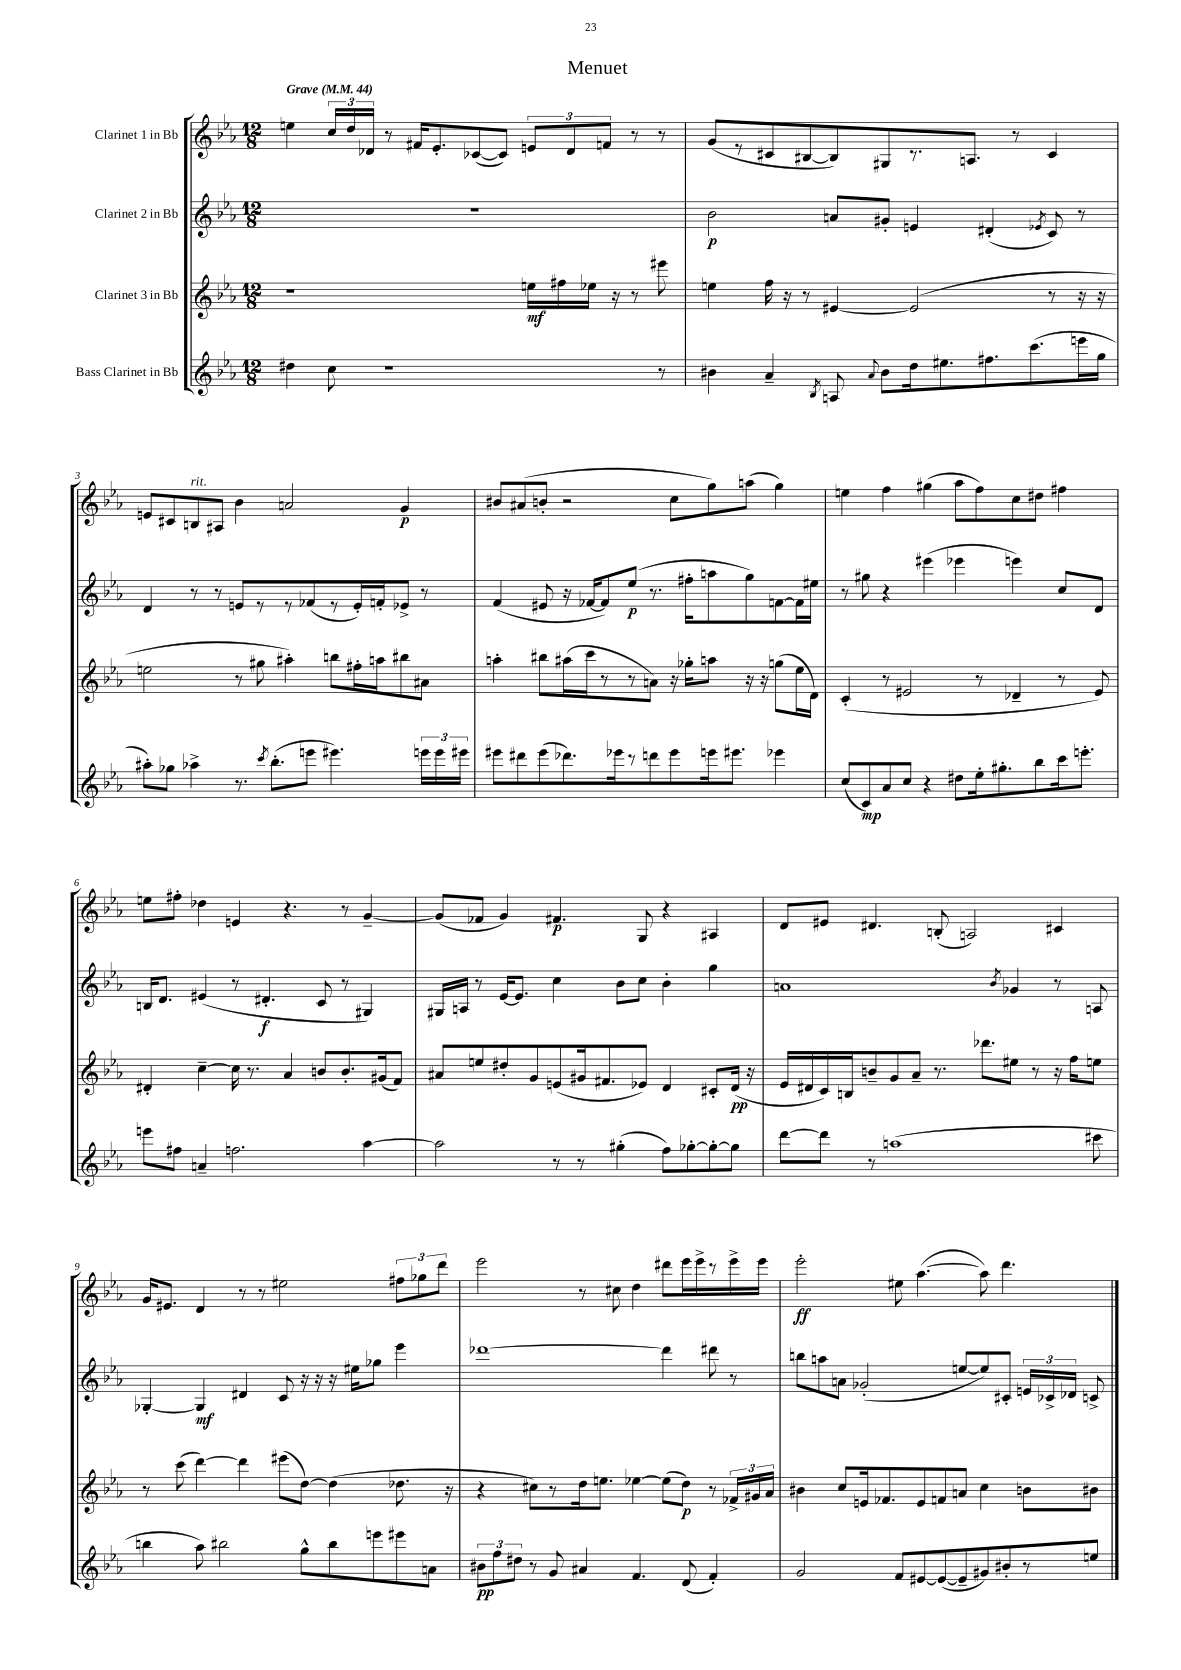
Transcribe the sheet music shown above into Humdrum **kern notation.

**kern	**kern	**kern	**kern
*staff4	*staff3	*staff2	*staff1
*clefG2	*clefG2	*clefG2	*clefG2
*k[b-e-a-]	*k[b-e-a-]	*k[b-e-a-]	*k[b-e-a-]
*M12/8	*M12/8	*M12/8	*M12/8
*MM44	*MM44	*MM44	*MM44
4dd#	1r	1.r	4ee
8cc	.	.	24cc
.	.	.	24dd
.	.	.	24d-
1r	.	.	8r
.	.	.	16f#
.	.	.	8.e-'
.	.	.	([8c-
.	.	.	8c-])
.	16ee	.	12e
.	16ff#	.	.
.	.	.	12d-
.	16ee-	.	.
.	.	.	12f
.	16r	.	.
.	8r	.	8r
8r	8eee#	.	8r
=	=	=	=
4b#	4ee	2b-	(8g
.	.	.	8r
4a-~	16ff	.	8c#
.	16r	.	.
.	8r	.	[8B#
8qB-	.	.	.
8A	[4e#	8a	8B#])
8qqa-	.	.	.
8b#	.	8g#'	8G#
16dd	(2e#]	4e	8.r
8.ee#	.	.	.
.	.	.	8.A
8.ff#	.	(4d#'	.
.	.	.	8r
(8.ccc	.	.	.
.	.	8qe-	.
.	8r	8c)	4c#
16eee	16r	8r	.
16gg	16r	.	.
=	=	=	=
8aa#')	2ee	4d	8e
8gg-	.	.	8c#
4aa-^	.	8r	8B
.	.	8r	8A#
8.r	8r	8e	4b-
.	8gg#	8r	.
8qccc	.	.	.
(8.bb-'	.	.	.
.	4aa#')	8r	2a
8eee	.	(8f-	.
4.eee#)	8bb	8r	.
.	16ff#'	16e')	.
.	16aa	16f'	.
.	8bb#	8e-^	4g
24eee	8a#	8r	.
24eee	.	.	.
24eee#	.	.	.
=	=	=	=
8eee#	4aa'	(4f	8b#
8ddd#	.	.	(8a#
(8eee#	8bb#	8e#	8b'
8.ddd-)	(16aa#	16r	2r
.	16ccc	[16f-	.
.	8r	8f-])	.
16eee-	.	.	.
8r	8r	(8ee-	.
8ddd	8a)	8.r	.
8eee-	16r	.	8cc
.	16gg-'	16ff#'	.
16eee	8aa	8aa	8gg)
8.eee#	.	.	.
.	16r	8gg)	(8aa
.	16r	.	.
4eee-	(8gg	[8f	4gg)
.	16ee-	16f]	.
.	16d)	16ee#	.
=	=	=	=
(8cc	(4c'	8r	4ee
8c)	.	8gg#	.
8a-	8r	4r	4ff
8cc	2e#	.	.
4r	.	(4eee#	(4gg#
8dd#	.	4eee-	8aa-
16ee-'	8r	.	8ff)
8.gg#'	.	.	.
.	4d-~	4eee)	8cc
8bb-	.	.	8dd#
16ccc	8r	8cc	4ff#
8.eee'	.	.	.
.	8e#)	8d	.
=	=	=	=
8eee	4d#'	16B	8ee
.	.	8.d	.
8ff#	.	.	8ff#'
4a~	[4cc~	(4e#	4dd-
2.ff	16cc]	8r	4e
.	8.r	.	.
.	.	4.d#'	.
.	4a-	.	4.r
.	8b	8c	.
.	8.b'	8r	8r
[4aa-	.	4G#)	[4g~
.	(16g#	.	.
.	8f)	.	.
=	=	=	=
2aa-]	8a#	16G#	(8g]
.	.	16A	.
.	8ee	8r	8f-
.	8dd#'	[16e-	4g)
.	.	8.e-]	.
.	8g	.	.
8r	(8e	4cc	4.f#
8r	16g#	.	.
.	8.f#	.	.
(4gg#'	.	8b-	.
.	8e-)	8cc	8G
8ff)	4d	4b-'	4r
[8gg-'	.	.	.
8gg-'_	8c#'	4gg	4A#
8gg-]	(16d	.	.
.	16r	.	.
=	=	=	=
[8ddd	16e-	1a	8d
.	16d#	.	.
8ddd]	16c)	.	8e#
.	16B	.	.
8r	8b~	.	4.d#
(1aa	8g	.	.
.	8a-~	.	.
.	8.r	.	(8B'
.	.	.	2A)
.	8.ddd-	.	.
.	.	8qb-	.
.	8ee#	4g-	.
.	8r	.	.
.	16r	8r	4c#
.	16ff	.	.
8ccc#	8ee	8A	.
=	=	=	=
4bb	8r	[4G-'	16g
.	.	.	8.e#
.	(8ccc	.	.
8aa-)	[4ddd)	4G-]	4d
2bb#	.	.	.
.	4ddd]	4d#	8r
.	.	.	8r
.	(8eee#	8c	2ee#
8gg^^	[8dd)	16r	.
.	.	16r	.
8bb#	(4dd]	16r	.
.	.	16ee#	.
8eee	.	8gg-	.
8eee#	8.dd-	4eee-	12ff#
.	.	.	12gg-
8a	.	.	.
.	.	.	12ddd
.	16r	.	.
=	=	=	=
12b#	4r	[1ddd-	2eee-
12ff	.	.	.
12dd#	.	.	.
8r	8cc#)	.	.
8g	8r	.	.
4a#	16dd	.	8r
.	8.ee	.	.
.	.	.	8cc#
4.f	[4ee-	.	4dd
.	(8ee-]	4ddd-]	8ddd#
(8d	8dd)	.	16eee-
.	.	.	16eee-^
4f')	8r	8ddd#	8r
.	24f-^	8r	16eee-^
.	24g#	.	.
.	.	.	16eee-
.	24a-	.	.
=	=	=	=
2g	4b#	8bb	2eee-'
.	.	8aa	.
.	8cc	8a	.
.	16e	(2g-'	.
.	8.f-	.	.
8f	.	.	8ee#
[8e#	8e	.	([4.aa-
(8e#_	8f	.	.
8e#~]	8a	[8ee	.
8g#)	4cc	8ee])	8aa-])
8b#'	.	8c#'	4.ddd
8r	8b	24e	.
.	.	24c-^	.
.	.	24d-	.
8ee	8b#	8c^	.
==	==	==	==
*-	*-	*-	*-
